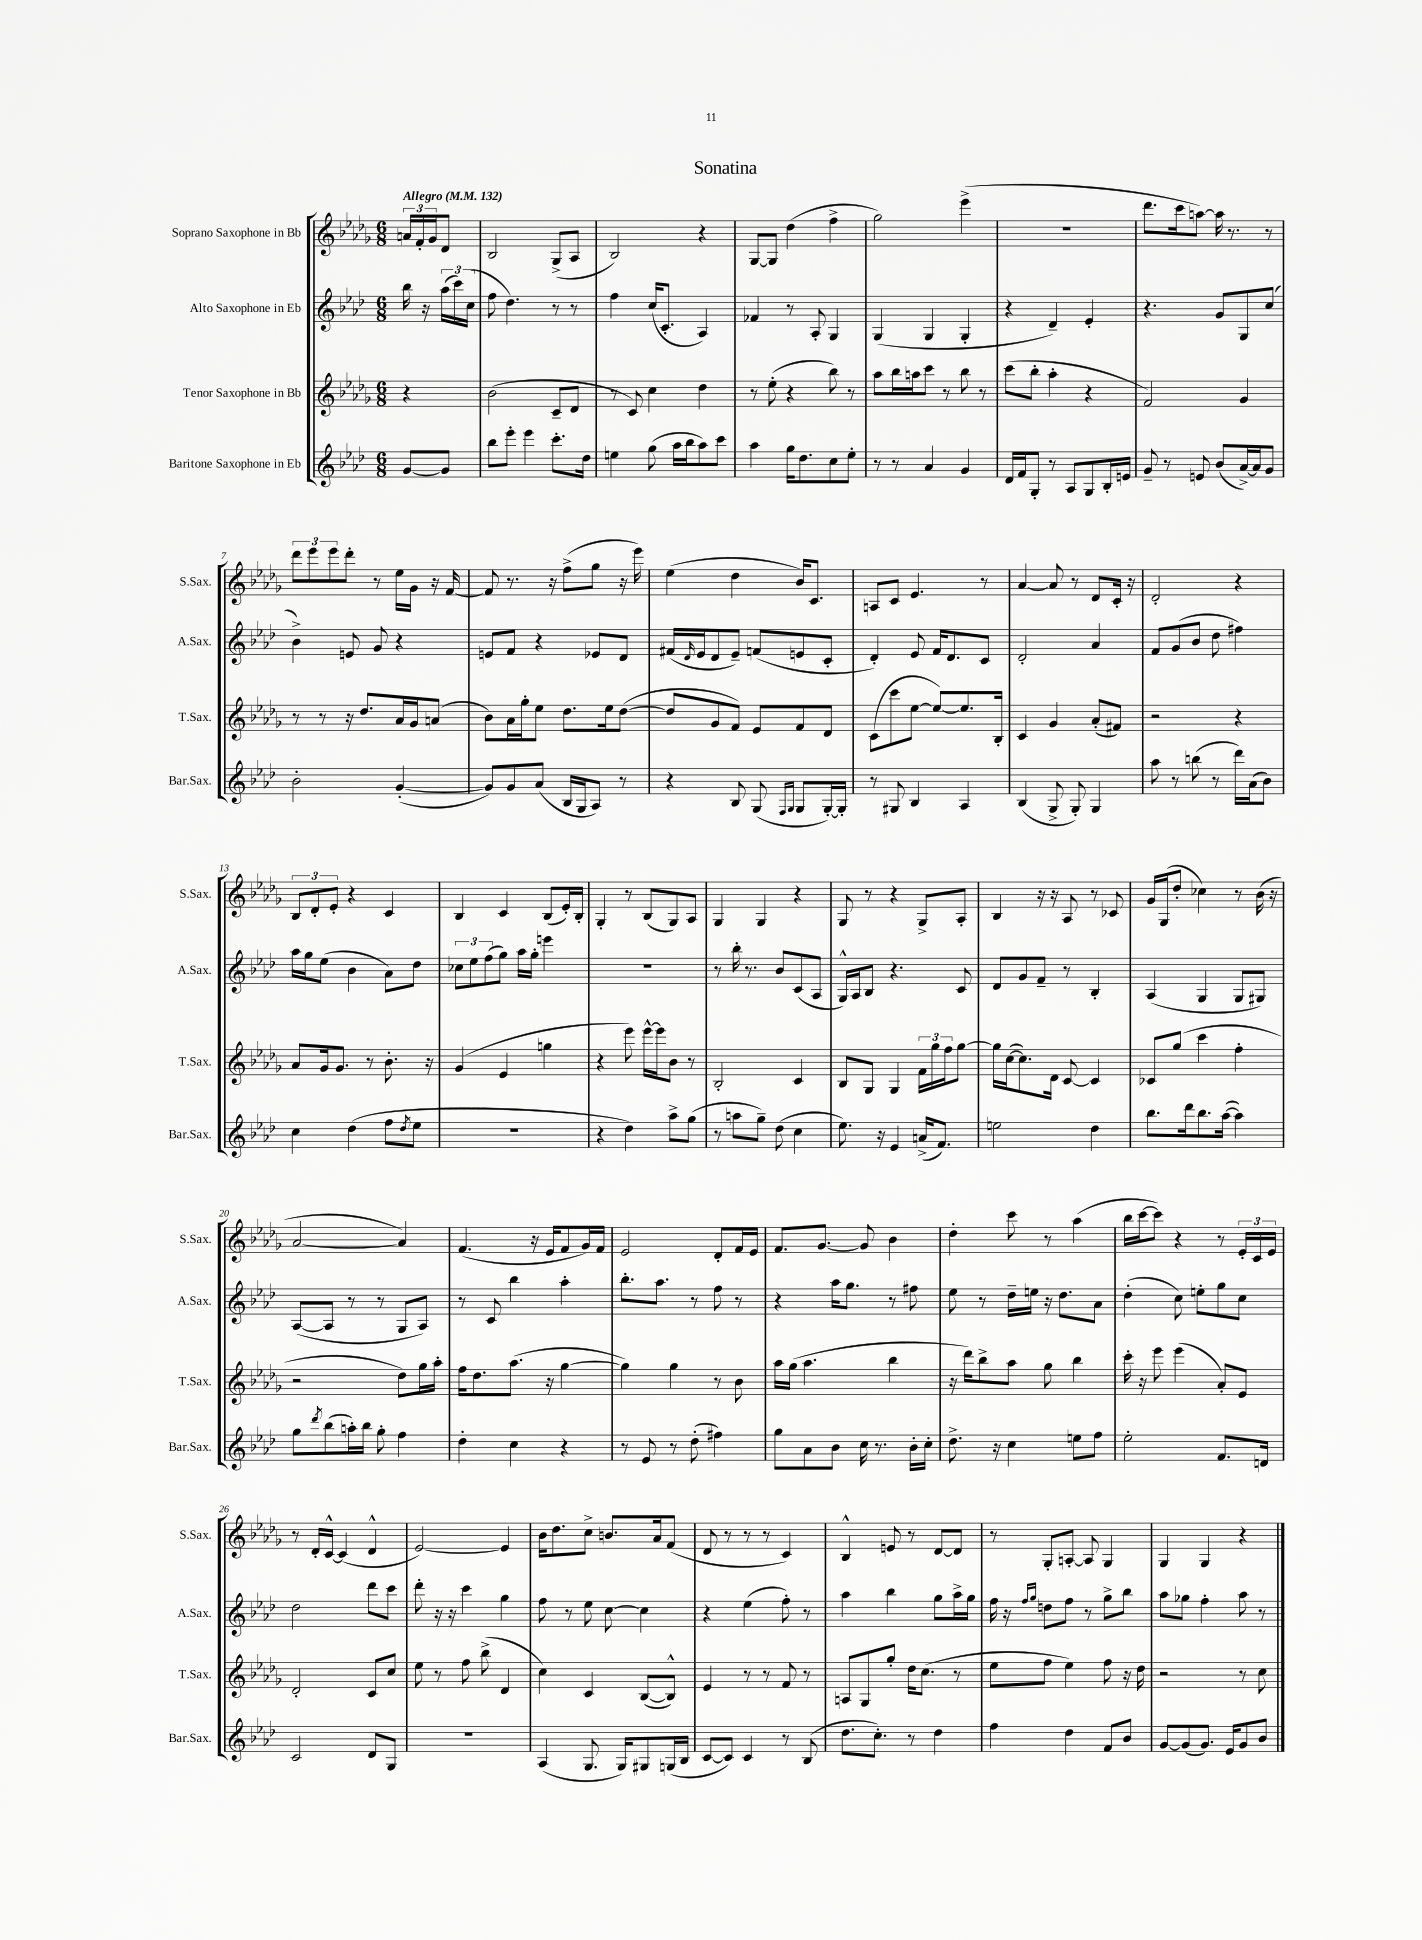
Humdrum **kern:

**kern	**kern	**kern	**kern
*part4	*part3	*part2	*part1
*staff4	*staff3	*staff2	*staff1
*I"Baritone Saxophone in Eb	*I"Tenor Saxophone in Bb	*I"Alto Saxophone in Eb	*I"Soprano Saxophone in Bb
*I'Bar.Sax.	*I'T.Sax.	*I'A.Sax.	*I'S.Sax.
*clefG2	*clefG2	*clefG2	*clefG2
*k[b-e-a-d-]	*k[b-e-a-d-g-]	*k[b-e-a-d-]	*k[b-e-a-d-g-]
*M6/8	*M6/8	*M6/8	*M6/8
*MM132	*MM132	*MM132	*MM132
=	=	=	=
!	!	!	!LO:TX:a:B:t=Allegro
[8g/L	4r	16bb-\	24an/LL
.	.	.	24f'/
.	.	16r	.
.	.	.	24g-/J
8g/J]	.	(24aa-\LL	8d-/J
.	.	24ccc\)	.
.	.	(24cc\JJ	.
=1	=1	=1	=1
8bb-\L	(2b-\	8ff\	2B-/
8eee-'\J	.	4.dd-\)	.
4eee-\	.	.	.
8.ccc'\L	8c~/L	8r	(8G-^/L
.	8d-/J	8r	8A-/J
16dd-\Jk	.	.	.
=2	=2	=2	=2
4een\	8r	4ff\	2B-/)
.	8c/)	.	.
(8gg\	4cc\	(16cc/KL	.
.	.	8.c'/J	.
16aa-\LL	.	.	.
16bb-\J	.	.	.
8aa-\)	4dd-\	4A-/)	4r
8ccc\J	.	.	.
=3	=3	=3	=3
4aa-\	8r	4f-X/	[8G-/L
.	(8ee-'\	.	8G-/J]
16gg\KL	4r	8r	(4dd-\
8.dd-\	.	.	.
.	.	8A-'/	.
8cc\	8bb-\)	4G/	4ff^\
8ee-'\J	8r	.	.
=4	=4	=4	=4
8r	8aa-\L	(4G/	2gg-\)
8r	16bb-\L	.	.
.	16aan\J	.	.
4a-/	8ccc\J	4G/	.
.	8r	.	.
4g/	8bb-\	4G'/	(4eee-^\
.	8r	.	.
=5	=5	=5	=5
16d-/LL	(8ccc\L	4r	2.r
16f/J	.	.	.
8G'/J	8bb-'\J	.	.
8r	4aa-'\	4d-~/)	.
8A-/L	.	.	.
8G/	4r	4e-'/	.
16B-'/L	.	.	.
16en/JJ	.	.	.
=6	=6	=6	=6
8g~/	2f/)	4.r	8.ddd-\L
8r	.	.	.
.	.	.	16ccc\k
8en/	.	.	[8aan\J)
(8b-/L	.	8g/L	16aa\]
.	.	.	8.r
[16a-^/L)	4g-/	8G/	.
16a-/J]	.	.	.
8g/J	.	(8cc/J	8r
!!LO:LB:g=z
=7	=7	=7	=7
2b-'\	8r	4b-^\)	12ddd-\L
.	.	.	12eee-\
.	8r	.	.
.	.	.	12eee-\
.	16r	8en/	8ddd-'\J
.	8.dd-/L	.	.
.	.	8g/	8r
([4g'/	16a-/L	4r	16ee-\LL
.	16g-/J	.	16g-\JJ
.	(8an/J	.	16r
.	.	.	[16f/
=8	=8	=8	=8
8g/L])	8b-\L)	8en/L	8f/]
8g/	16a-\L	8f/J	8.r
.	16gg-'\J	.	.
(8a-/J	8ee-\J	4r	.
.	.	.	16r
16B-/LL	8.dd-\L	.	(8ff^\L
16G/J	.	.	.
8A-/J)	.	8e-X/L	8gg-\J
.	16ee-\k	.	.
8r	([8dd-\J	8d-/J	16r
.	.	.	16eee-\)
=9	=9	=9	=9
4r	8dd-/L]	(16f#X/LL	(4ee-\
.	.	16qqd-/	.
.	.	16e-/J	.
.	8g-/	8d-/	.
8B-/	8f/J)	8e-~/J)	4dd-\
(8G/	8e-/L	(8fn/L	.
16qqF/LL	.	.	.
16qqG/JJ	.	.	.
8G/L	8f/	8en/	16b-/KL)
.	.	.	8.c/J
[16G'/L)	8d-/J	8c'/J	.
16G'/JJ]	.	.	.
=10	=10	=10	=10
8r	(8c\L	4d-'/)	8An/L
8G#X/	8ccc\	.	8c/J
4B-/	[8ee-\J	8e-/	4.e-/
.	8ee-/L_)	16f/KL	.
.	.	8.d-/	.
4A-/	8.ee-/]	.	.
.	.	8c/J	8r
.	16B-'/Jk	.	.
=11	=11	=11	=11
(4B-/	4c/	2d-'/	[4a-/
8G^/	4g-/	.	8a-/]
8G'/)	.	.	8r
4G/	(8a-'/L	4a-/	8d-/L
.	8f#X/J)	.	16c'/Jk
.	.	.	16r
=12	=12	=12	=12
8aa-\	2r	8f/L	2d-'/
8r	.	(8g/	.
(8bbn\	.	8b-/J	.
8r	.	8dd-\	.
16ddd-\LL)	4r	4ff#X\)	4r
(16a-\J	.	.	.
8b-\J)	.	.	.
!!LO:LB:g=z
=13	=13	=13	=13
4cc\	8a-/L	16aa-\LL	12B-/L
.	.	16gg\J	.
.	.	.	12d-'/
.	16g-/k	(8ee-\J	.
.	.	.	12e-'/J
.	8.g-/J	.	.
(4dd-\	.	4b-\	4r
.	8r	.	.
8ff\L	8.b-'\	8a-\L)	4c/
8qdd-/	.	.	.
8ee-\J	.	8dd-\J	.
.	16r	.	.
=14	=14	=14	=14
2.r	(4g-/	12cc-X\L	4B-/
.	.	12ee-\	.
.	.	(12ff\	.
.	4e-/	8gg\J)	4c/
.	.	16aa-\LL	.
.	.	16gg'\JJ	.
.	4ggn\	4eeen\	(8B-/L
.	.	.	16e-'/L)
.	.	.	16B-'/JJ
=15	=15	=15	=15
4r	4r	2.r	4G-'/
4dd-\)	8eee-\)	.	8r
.	[16eee-^^\LL	.	(8B-/L
.	16eee-\J]	.	.
8aa-^\L	8b-\J	.	8G-/)
(8gg\J	8r	.	8A-/J
=16	=16	=16	=16
8r	2B-'/	8r	4G-/
8aan\L	.	16bb-'\	.
.	.	8.r	.
8gg~\J)	.	.	4G-/
(8dd-\	.	8b-/L	.
4cc\	4c/	(8c/	4r
.	.	8A-/J	.
=17	=17	=17	=17
8.ee-\)	8B-/L	16G^^/LL)	8G-/
.	.	16A-/J	.
.	8G-/J	8B-/J	8r
16r	.	.	.
4e-/	4G-/	4.r	4r
(16an^/KL	24f\LL	.	8G-^/L
.	24gg-\	.	.
8.f/J)	.	.	.
.	24ff\J	.	.
.	[8gg-\J	8c/	8A-'/J
=18	=18	=18	=18
2een\	16gg-\LL]	8d-/L	4B-/
.	([16cc\J	.	.
.	8.cc\])	8g/	.
.	.	8f~/J	16r
.	16d-\Jk	.	16r
.	[8c/	8r	8A-/
4dd-\	4c/]	4B-'/	8r
.	.	.	8c-X/
=19	=19	=19	=19
8.bb-\L	8c-X/L	(4A-/	16g-/LL
.	.	.	(16G-/J
.	(8gg-/J	.	8dd-'/J
16ddd-\k	.	.	.
8.bb-\	4ccc\	4G/	4cc-X\)
([16aa-\Jk	.	.	.
4aa-\])	4ff'\	8G/L	8r
.	.	8G#X/J)	(16b-\
.	.	.	16r
!!LO:LB:g=z
=20	=20	=20	=20
8gg\L	2r	([8A-/L	[2a-/
8qddd-/	.	.	.
(8bb-\	.	8A-/J]	.
16aan'\L)	.	8r	.
16bb-\JJ	.	.	.
8gg'\	.	8r	.
4ff\	8dd-\L)	8G/L	4a-/])
.	16gg-\L	8A-/J)	.
.	16aa-'\JJ	.	.
=21	=21	=21	=21
4dd-'\	16ff\KL	8r	(4.f/
.	8.dd-\	.	.
.	.	8c/	.
4cc\	(8.aa-\J	4bb-\	.
.	.	.	16r
.	16r	.	16e-/KL
4r	[4gg-\	4aa-'\	8f/
.	.	.	16g-/L)
.	.	.	16f/JJ
=22	=22	=22	=22
8r	4gg-\])	8.bb-'\L	2e-/
8e-/	.	.	.
.	.	8.aa-\J	.
8r	4gg-\	.	.
(8dd-'\	.	8r	.
4ff#X\)	8r	8ff\	8d-'/L
.	8b-\	8r	16f/L
.	.	.	16e-/JJ
=23	=23	=23	=23
8gg\L	16aa-\LL	4r	8.f/L
.	(16gg-\JJ	.	.
8a-\	4.aa-\	.	.
.	.	.	[8.g-/J
8b-\J	.	16aa-\KL	.
.	.	8.gg\J	.
16cc\	.	.	8g-/]
8.r	.	.	.
.	4bb-\	8r	4b-\
16b-'\LL	.	8ff#X\	.
16cc'\JJ	.	.	.
=24	=24	=24	=24
8.dd-^\	16r	8ee-\	4dd-'\
.	16ddd-\KL)	.	.
.	8bb-^\	8r	.
16r	.	.	.
4cc\	8aa-\J	16dd-~\LL	8ccc\
.	.	16een\JJ	.
.	8gg-\	16r	8r
.	.	8.dd-\L	.
8een\L	4bb-\	.	(4aa-\
8ff\J	.	8a-\J	.
=25	=25	=25	=25
2ee-'\	16ccc'\	(4dd-'\	16bb-\LL
.	16r	.	[16ccc\J
.	8eee-\	.	8ccc\J])
.	(4eee-\	8cc\)	4r
.	.	8een'\L	.
8.f/L	8a-'/L)	8gg\	8r
.	8e-/J	8cc\J	24e-'/LL
.	.	.	24c/
16dn/Jk	.	.	.
.	.	.	24e-/JJ
!!LO:LB:g=z
=26	=26	=26	=26
2c/	2d-'/	2dd-\	8r
.	.	.	16d-'/LL
.	.	.	[16c^^/JJ
.	.	.	(4c/]
8d-/L	8c/L	8ddd-\L	4d-^^/
8G/J	8cc/J	8ccc\J	.
=27	=27	=27	=27
2.r	8ee-\	8ddd-'\	[2e-/)
.	8r	16r	.
.	.	16r	.
.	8ff\	4ccc\	.
.	(8bb-^\	.	.
.	4d-/	4gg\	4e-/]
=28	=28	=28	=28
(4A-/	4cc\)	8ff\	16b-\KL
.	.	.	8.dd-\
.	.	8r	.
8.G/	4c/	8ee-\	8cc^\J
.	.	[8cc\	8.bn/L
16G/KL)	.	.	.
8G#X/	([8B-/L	4cc\]	.
.	.	.	16a-/k
(16Gn/L	8B-^^/J])	.	(8f/J
16B-/JJ	.	.	.
=29	=29	=29	=29
[8c/L	4e-/	4r	8d-/
8c/J])	.	.	8r
4c/	8r	(4ee-\	8r
.	8r	.	8r
8r	8f/	8ff'\)	4c/)
(8B-/	8r	8r	.
=30	=30	=30	=30
8.dd-\L	8An/L	4aa-\	4B-^^/
.	8G-/	.	.
8.cc'\J)	.	.	.
.	8gg-'/J	4bb-\	8en/
8r	16dd-\KL	.	8r
.	(8.cc\J	.	.
4dd-\	.	8gg\L	[8d-/L
.	8r	16aa-^\L	8d-/J]
.	.	16gg\JJ	.
=31	=31	=31	=31
4ff\	8ee-\L	16ff\	8r
.	.	16r	.
.	.	16qqff/LL	.
.	.	16qqgg/JJ	.
.	8ff\J	8ddn\L	8G-'/L
4dd-\	4ee-\)	8ff\J	[8An'/J
.	.	8r	8A/]
8f/L	8ff\	8gg^\L	4G-/
8b-/J	16r	8bb-\J	.
.	16dd-\	.	.
=32	=32	=32	=32
[8g/L	2r	8aa-\L	4G-/
(8g/]	.	8gg-X\J	.
8.g/J)	.	4ff'\	4G-/
16e-/KL	.	.	.
8g/	8r	8aa-\	4r
8b-/J	8cc\	8r	.
==	==	==	==
*-	*-	*-	*-
